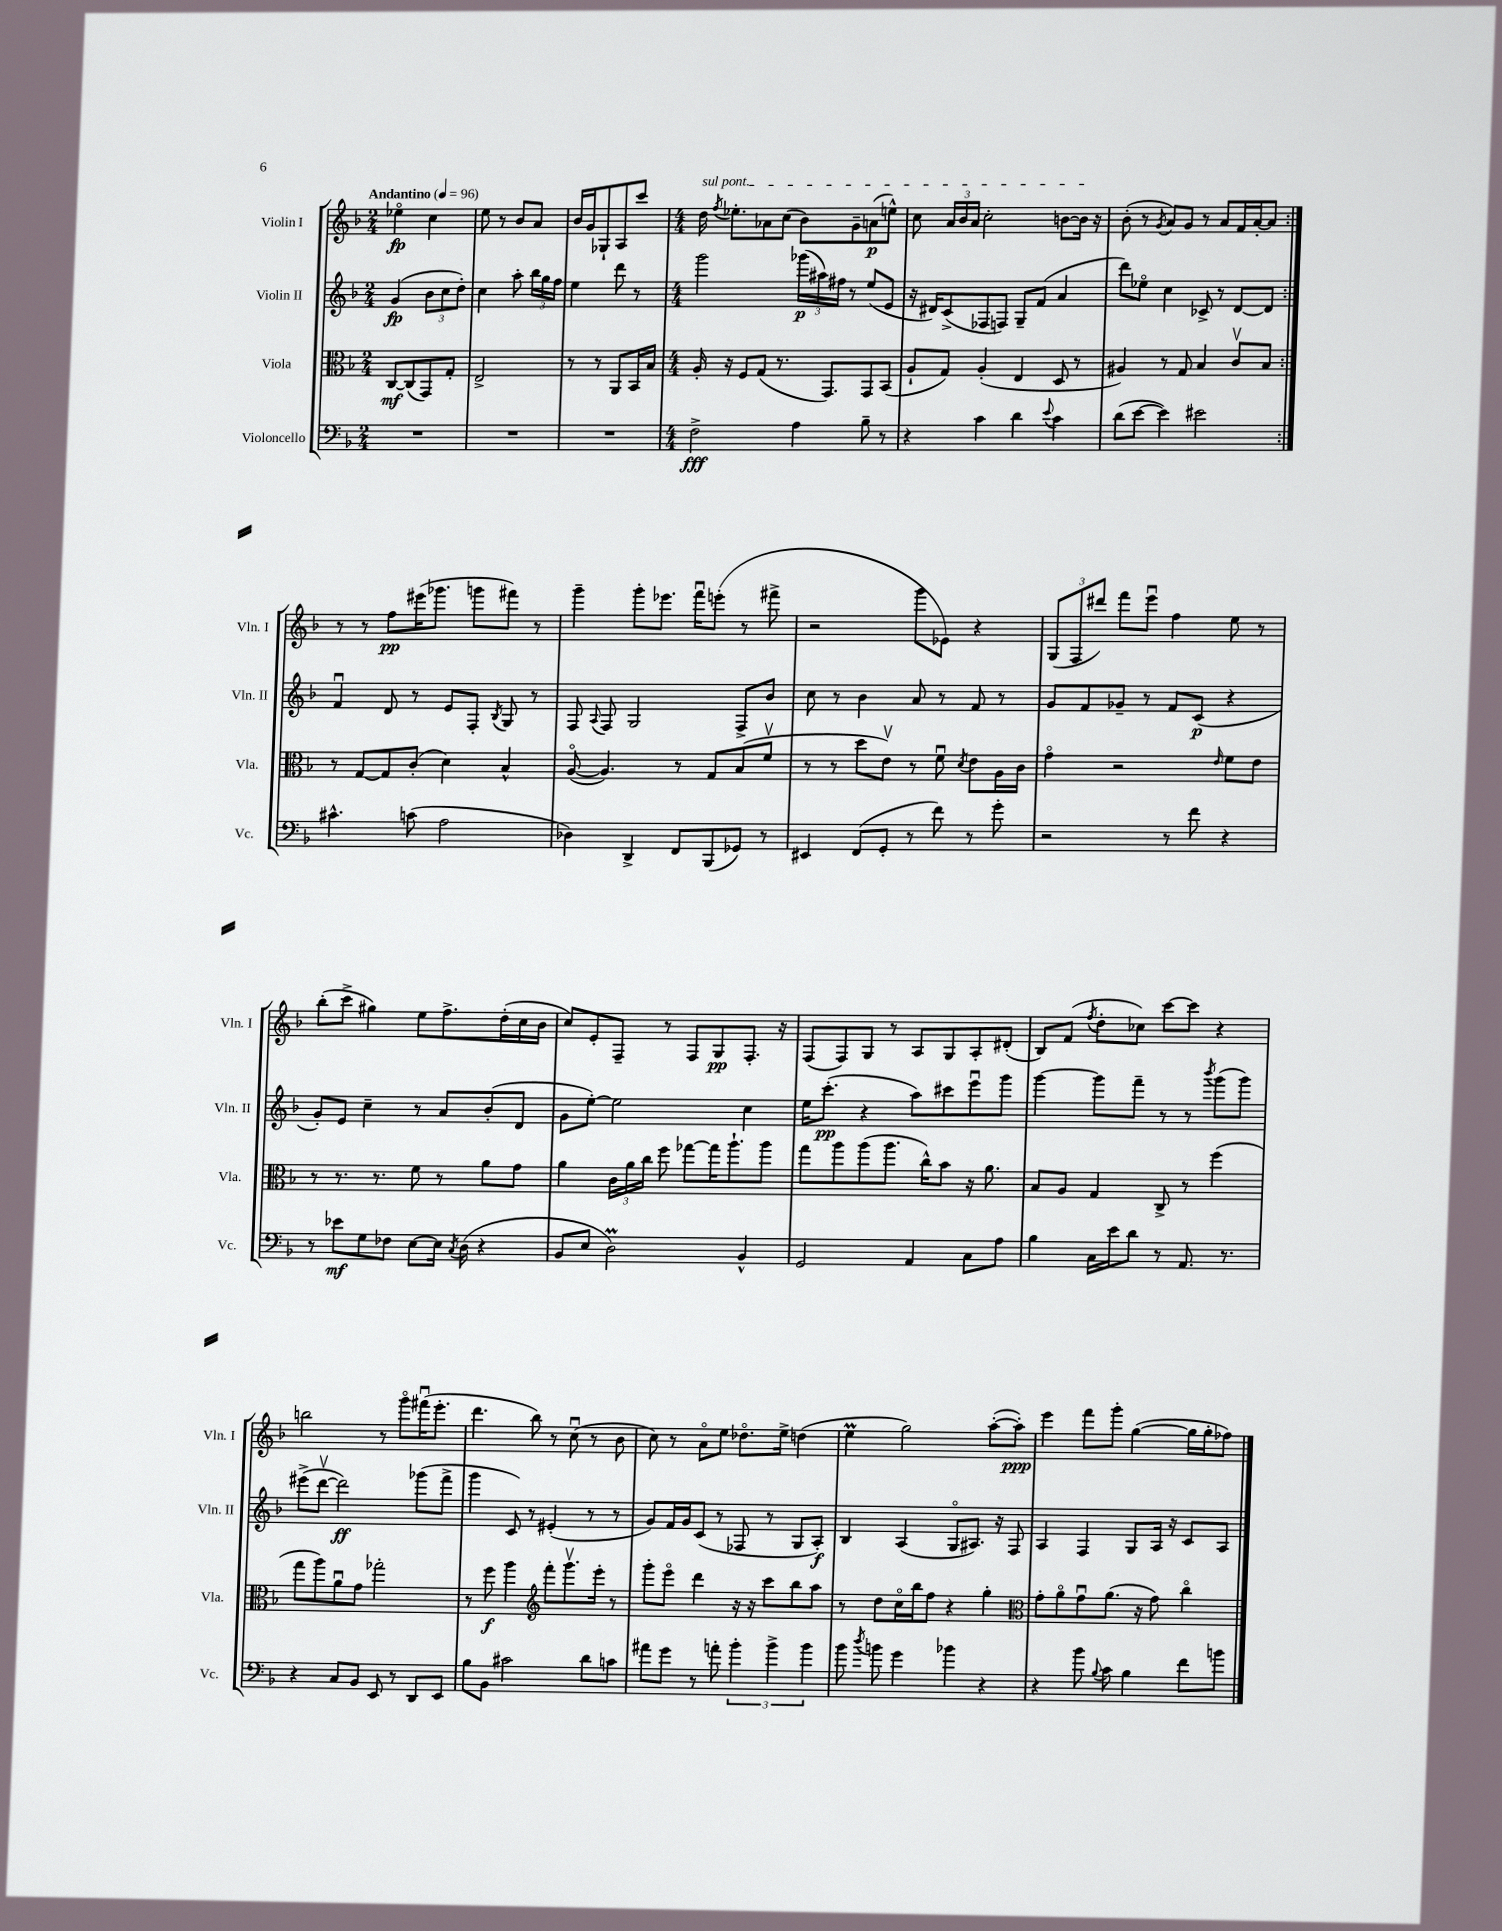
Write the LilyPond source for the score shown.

<<
\new StaffGroup <<
\new Staff = "s0" \with { instrumentName = "Violin I" shortInstrumentName = "Vln. I" } {
    \clef treble \key f \major \numericTimeSignature \time 2/4 \tempo "Andantino" 4 = 96
    \autoBeamOff \repeat volta 2 { ees''4\flageolet\fp c''4 |
    e''8 r8 bes'8[ a'8] |
    bes'16[ g'16 ges8-! a8 c'''8] |
    \numericTimeSignature \time 4/4 \once \override TextSpanner.bound-details.left.text = \markup { \italic "sul pont." } d''16\startTextSpan \acciaccatura { f''8 } ees''8.[-. aes'8 c''8]( bes'8[) g'8-- a'8\p( e''8]-^) |
    c''8 \tuplet 3/2 { a'16[ bes'16 a'16] } c''2-. b'8[~ b'16]\stopTextSpan r16 |
    bes'8-.( r8 \acciaccatura { g'8 } a'8[) g'8] r8 a'8[ f'16 a'16~-. a'8] | }
    r8 r8 f''8[\pp eis'''16( ges'''8.] g'''8[ fis'''8]) r8 |
    g'''4-- g'''8[-. ees'''8.] f'''16[\downbow e'''8]-.( r8 fis'''8-> |
    r2 g'''8[ ees'8]) r4 |
    \tuplet 3/2 { g8[( f8 dis'''8]) } f'''8[ e'''8]\downbow f''4 e''8 r8 |
    bes''8[-.( c'''8]-> gis''4) e''8[ f''8.-> d''16-.( c''16 bes'16] |
    c''8[) e'8-. f8]-- r8 f8[ g8\pp f8.]-. r16 |
    f8[( f8) g8] r8 a8[ g8 a8-. dis'8]-.( |
    bes8[) f'8]( \acciaccatura { f''8 } d''8[-. ces''8]) c'''8[~ c'''8] r4 |
    b''2 r8 g'''8[\flageolet fis'''16\downbow( e'''8.]-. |
    d'''4. bes''8) r8 c''8\downbow( r8 bes'8 |
    c''8) r8 a'8[\flageolet e''8] des''8.[\flageolet e''16]-> d''4( |
    e''4\prall g''2) a''8[~-.( a''8]-.\ppp) |
    e'''4 f'''8[ g'''8]-. g''4~( g''16[ g''16-. fes''8]) \bar "|." |
}
\new Staff = "s1" \with { instrumentName = "Violin II" shortInstrumentName = "Vln. II" } {
    \clef treble \key f \major \numericTimeSignature \time 2/4
    \autoBeamOff \repeat volta 2 { g'4\fp( \tuplet 3/2 { bes'8[ c''8 d''8]-.) } |
    c''4 a''8-. \tuplet 3/2 { bes''16[ g''16 f''16] } |
    e''4 d'''8 r8 |
    \numericTimeSignature \time 4/4 g'''2 \tuplet 3/2 { ges'''16[\p( ais''16) fis''16] } r8 e''8[( e'8] |
    r16 dis'16[) c'8->( fes8 f8]) g8[-- f'8]( a'4 |
    d'''8[) ees''8]\flageolet c''4 ces'8-> r8 d'8[~ d'8] | }
    f'4\downbow d'8 r8 e'8[ f8]-. \acciaccatura { bes8 } g8 r8 |
    f8 \appoggiatura { a8 } f8 g2 f8[-> bes'8] |
    c''8 r8 bes'4 a'8 r8 f'8 r8 |
    g'8[ f'8 ges'8]-- r8 f'8[ c'8]\p( r4 |
    g'8[-.) e'8] c''4-- r8 a'8[ bes'8-.( d'8] |
    g'8[ e''8]~-.) e''2 c''4 |
    e''16[ c'''8.]-.\pp( r4 a''8[) cis'''8 e'''8\downbow g'''8] |
    g'''4~ g'''8[ f'''8]-- r8 r8 \acciaccatura { bes'''8 } g'''8[( g'''8]) |
    eis'''8[->( d'''8]~\upbow d'''2\ff) ges'''8[( f'''8]-> |
    g'''4 c'8) r8 eis'4-.( r8 r8 |
    g'8[) f'16 g'16 c'8]( r8 fes8 r8 g8[ a8]-.\f) |
    bes4 a4( g8[\flageolet ais8.]) r16 f8 |
    a4 f4 g8[ a16] r16 c'8[ a8] \bar "|." |
}
\new Staff = "s2" \with { instrumentName = "Viola" shortInstrumentName = "Vla." } {
    \clef alto \key f \major \numericTimeSignature \time 2/4
    \autoBeamOff \repeat volta 2 { c8[~\mf c8( g,8) g8]-. |
    e2-> |
    r8 r8 a,8[ bes,16 bes16] |
    \numericTimeSignature \time 4/4 a16-. r16 f8[ g8]( r8. g,8.[) g,8 bes,8]( |
    a8[-! g8]) a4-.( e4 d8 r8 |
    ais4) r8 g8 bes4 c'8[\upbow bes8] | }
    r8 g8[~ g8 c'8]-.( d'4) bes4-^ |
    a8~\flageolet( a4.) r8 g8[ bes8( f'8]\upbow |
    r8 r8 d''8[ e'8]\upbow) r8 f'8\downbow \acciaccatura { d'8 } e'8[ a16 c'16] |
    g'4\flageolet r2 \grace { e'16 } f'8[ e'8] |
    r8 r8. r8. f'8 r8 a'8[ g'8] |
    a'4 \tuplet 3/2 { c'16[ a'16 c''16] } f''8 ges''8[~ ges''16 a''8.-! a''8] |
    g''8[ a''8 a''8( a''8.] c''16[-^) bes'8] r16 a'8. |
    bes8[ a8] g4 c8-> r8 f''4( |
    g''8[ a''8) a'8\downbow g'8] ges''2-. |
    r8 f''8\f a''4 \clef treble f'''8[-. g'''8.\upbow e'''16]-. r8 |
    g'''8[-. e'''8]\flageolet d'''4 r16 r16 c'''8[ bes''8 a''8] |
    r8 d''8[ c''16\flageolet bes''16 f''8] r4 g''4-. |
    \clef alto g'8[-. a'8\flageolet g'8\downbow a'8.]( r16 g'8) c''4\flageolet \bar "|." |
}
\new Staff = "s3" \with { instrumentName = "Violoncello" shortInstrumentName = "Vc." } {
    \clef bass \key f \major \numericTimeSignature \time 2/4
    \autoBeamOff \repeat volta 2 { R2 |
    R2 |
    R2 |
    \numericTimeSignature \time 4/4 f2->\fff a4 bes8-- r8 |
    r4 c'4 d'4 \appoggiatura { e'8 } c'4 |
    d'8[( e'8]~ e'4) eis'2 | }
    cis'4.-^ c'8( a2 |
    des4) d,4-> f,8[ bes,,8( ges,8]) r8 |
    eis,4 f,8[( g,8]-. r8 f'8) r8 g'8-. |
    r2 r8 f'8 r4 |
    r8 ees'8[\mf g8 fes8] e8[~ e16] \acciaccatura { c8 } d16( r4 |
    bes,8[ e8] d2\prall) bes,4-^ |
    g,2 a,4 c8[ a8] |
    bes4 c16[ e'16 d'8] r8 a,8. r8. |
    r4 c8[ bes,8] e,8 r8 d,8[ e,8] |
    bes8[ bes,8] cis'2 d'8[ c'8] |
    ais'8[ g'8] r8 a'8-. \tuplet 3/2 { bes'4-. bes'4-> bes'4 } |
    bes'8 \acciaccatura { d''8 } b'8 g'4 bes'4 r4 |
    r4 bes'8 \appoggiatura { bes8 } c'8 bes4 f'8[ b'8] \bar "|." |
}
>>
>>
\layout { \context { \Score \remove "Bar_number_engraver" } }
